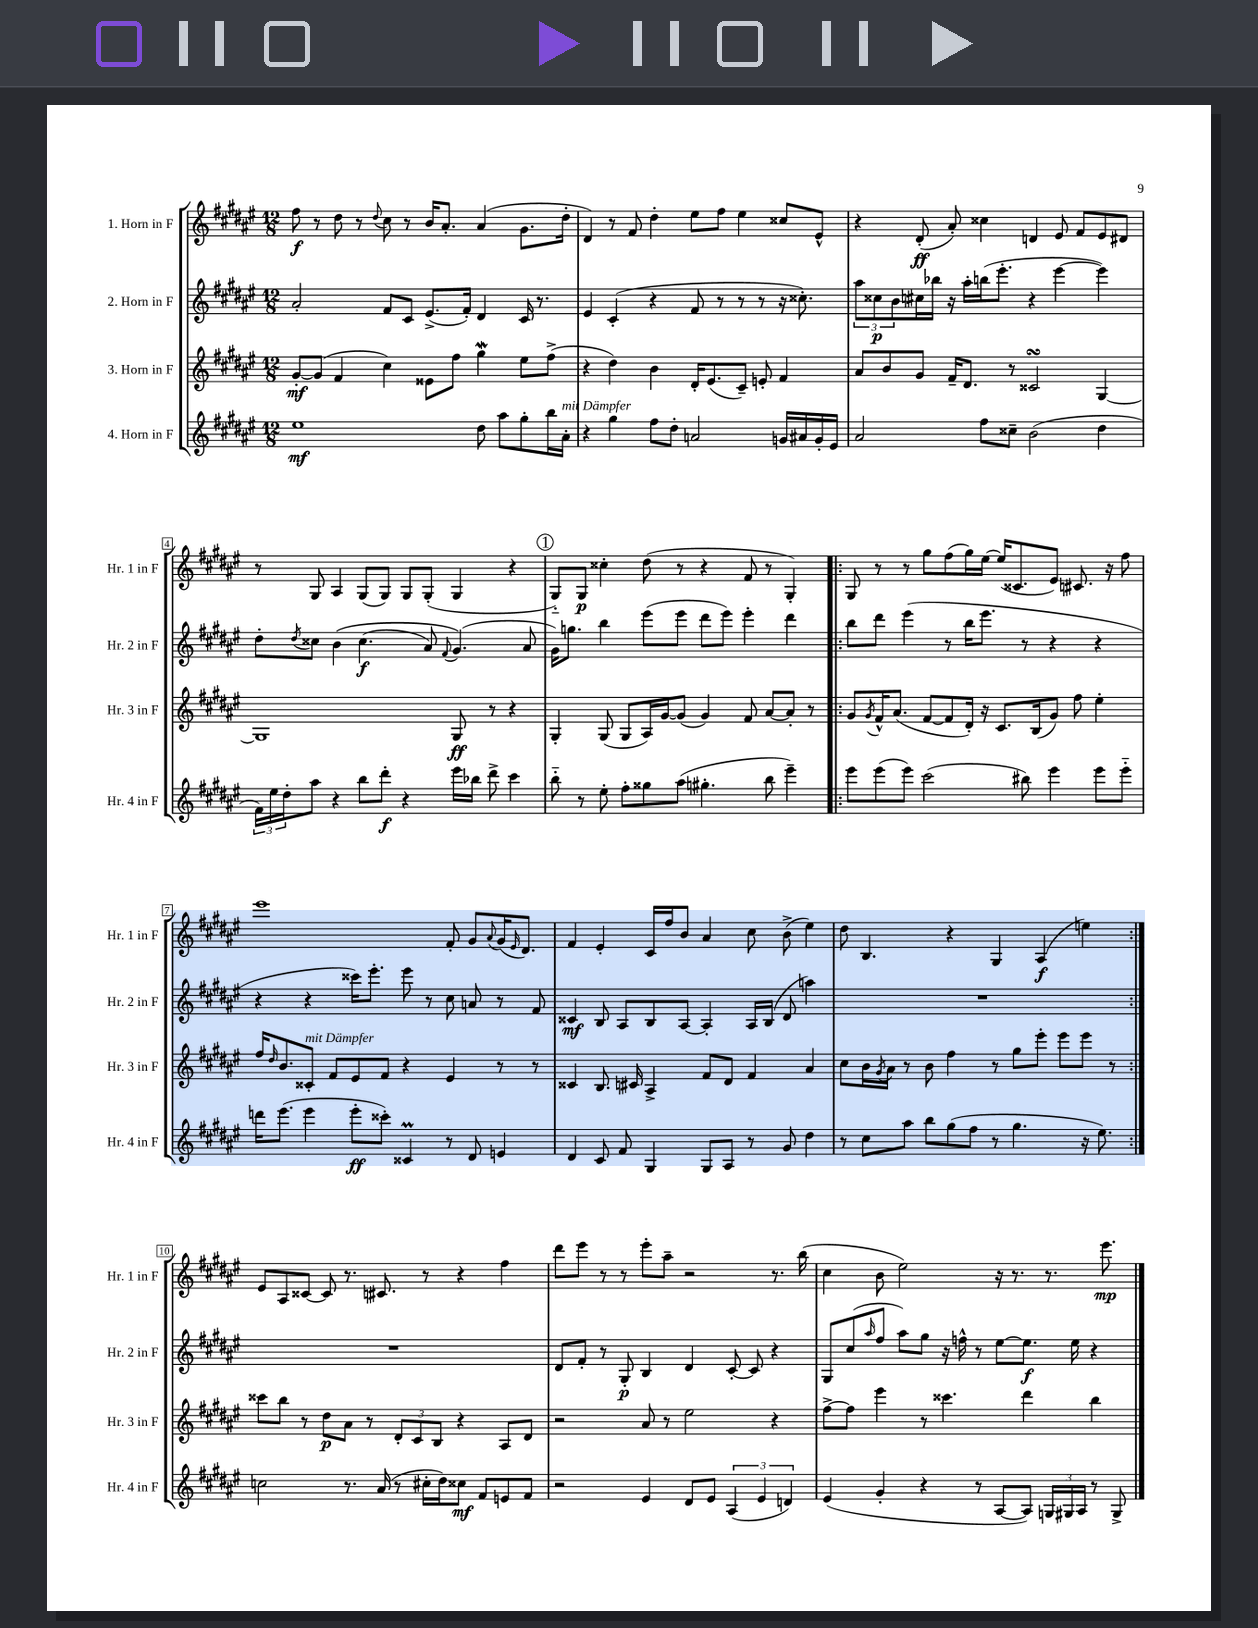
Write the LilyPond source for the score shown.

<<
\new StaffGroup <<
\new Staff = "s0" \with { instrumentName = "1. Horn in F" shortInstrumentName = "Hr. 1 in F" } {
    \clef treble \key fis \major \numericTimeSignature \time 12/8
    fis''8\f r8 dis''8 r8 \appoggiatura { dis''8 } cis''8 r8 b'16 ais'8.-. ais'4( gis'8. dis''16-. |
    dis'4) r8 fis'8 dis''4-. eis''8 fis''8 eis''4 cisis''8 eis'8-^ |
    r4 dis'8-.\ff( ais'8-.) cisis''4 d'4 eis'8 fis'8 eis'8 dis'8 |
    r8 gis8 ais4 gis8( gis8) gis8 gis8-.( gis4 r4 |
    \mark \markup { \circle "1" } gis8-_) gis8\p cisis''4-. dis''8( r8 r4 fis'8 r8 gis4-.) |
    \repeat volta 2 { gis8 r8 r8 gis''8 fis''8( gis''16) eis''16~ eis''16( cisis'8. eis'8) cis'8. r16 fis''8 |
    eis'''1 fis'8-. gis'8 \appoggiatura { ais'8 } gis'16( \grace { eis'16 } dis'8.) |
    fis'4 eis'4-. cis'16 fis''16 b'8 ais'4 cis''8 b'8->( eis''4) |
    dis''8 b4. r4 gis4 ais4\f( e''4) | }
    eis'8 ais8 cisis'8~ cisis'8 r8. cis'8. r8 r4 fis''4 |
    dis'''8 eis'''8 r8 r8 eis'''8-. ais''8-- r2 r8. b''16( |
    cis''4 b'8 eis''2) r16 r8. r8. eis'''8.\mp \bar "|." |
}
\new Staff = "s1" \with { instrumentName = "2. Horn in F" shortInstrumentName = "Hr. 2 in F" } {
    \clef treble \key fis \major \numericTimeSignature \time 12/8
    ais'2-. fis'8 cis'8 eis'8.->( fis'16-.) dis'4 cis'16 r8. |
    eis'4 cis'4-.( r4 fis'8 r8 r8 r8 r16 cisis''8.-.) |
    \tuplet 3/2 { ais''8 cisis''8\p b'8 } cis''16 bes''16 r16 ais''16-. b''16( eis'''8.-. r4 eis'''4~ eis'''4) |
    dis''8-. \acciaccatura { dis''8 } cisis''8 b'4\( cisis''4.\f( ais'8) \appoggiatura { fis'8 } gis'4.(\) ais'8 |
    \mark \markup { \circle "1" } gis'16) g''8. b''4 eis'''8( eis'''8 dis'''8 eis'''8) eis'''4-. dis'''4 |
    \repeat volta 2 { b''8 dis'''8 eis'''4( r8 b''16 eis'''8. r8 r4 r4 |
    r4 r4 cisis'''16) eis'''8.-. eis'''8 r8 cis''8 a'8 r8 fis'8 |
    cisis'4\mf b8 ais8 b8 ais8~ ais4-. ais16 b16( dis'8 a''4) |
    R1. | }
    R1. |
    dis'8 fis'8-. r8 gis8-.\p b4 dis'4 cis'8~-. cis'8 r4 |
    gis8 cis''8( \grace { ais''16 } fis''8 ais''8) gis''8 r16 f''16-^ r8 eis''8~ eis''8.\f eis''16 r4 \bar "|." |
}
\new Staff = "s2" \with { instrumentName = "3. Horn in F" shortInstrumentName = "Hr. 3 in F" } {
    \clef treble \key fis \major \numericTimeSignature \time 12/8
    gis'8~-.\mf gis'8( fis'4 cis''4) eisis'8 fis''8 gis''4\mordent eis''8 fis''8->( |
    r4 dis''4) b'4 dis'16-. eis'8.( cis'8--) e'8-. fis'4 |
    ais'8 b'8 gis'8 fis'16-- dis'8. r8 cisis'2\turn gis4~ |
    gis1 gis8\ff r8 r4 |
    \mark \markup { \circle "1" } gis4-. gis8( gis8 ais16) gis'16~ gis'8( gis'4) fis'8 ais'8~ ais'8-. r8 |
    \repeat volta 2 { gis'8 \acciaccatura { gis'8 } fis'16-^ ais'8.( fis'8~ fis'8 dis'16-.) r16 cis'8. b16( gis'8) fis''8 eis''4-. |
    fis''16 \grace { dis''16 } b'8. cisis'8-.^\markup { \italic "mit Dämpfer" } fis'8 eis'8 fis'8 r4 eis'4 r8 r8 |
    cisis'4 b8. cis'16 ais4-> fis'8 dis'8 fis'4 ais'4 |
    cis''8 b'16 \acciaccatura { gis'8 } ais'16 r8 b'8 fis''4 r8 gis''8 eis'''8-. eis'''8 eis'''8 r8 | }
    cisis'''8 b''8 r8 dis''8\p ais'8 r8 \tuplet 3/2 { dis'8-. cis'8 b8 } r4 ais8 dis'8 |
    r2 ais'8 r8 eis''2 r4 |
    fis''8~-> fis''8 eis'''4 r8 cisis'''4. dis'''4 b''4 \bar "|." |
}
\new Staff = "s3" \with { instrumentName = "4. Horn in F" shortInstrumentName = "Hr. 4 in F" } {
    \clef treble \key fis \major \numericTimeSignature \time 12/8
    eis''1\mf dis''8 ais''8 gis''8-. b''16 ais'16-.^\markup { \italic "mit Dämpfer" } |
    r4 gis''4 fis''8 dis''8-. a'2 g'16 ais'16 g'16-. eis'16 |
    ais'2 fis''8 cisis''8-- b'2( dis''4 |
    \tuplet 3/2 { fis'16) eis''16 dis''16-. } ais''8 r4 b''8 dis'''8-.\f r4 eis'''16 bes''16 dis'''8-> cis'''4 |
    \mark \markup { \circle "1" } b''8-_ r8 eis''8-. fis''8-. gisis''8 ais''8( gis''4.-. b''8 eis'''4--) |
    \repeat volta 2 { eis'''8 eis'''8( eis'''8) cis'''2( bis''8) eis'''4 eis'''8 eis'''8-_ |
    d'''16 eis'''8.( eis'''4 eis'''8-.\ff cisis'''8-.) cisis'4\prall r8 dis'8 e'4 |
    dis'4 cis'8 fis'8 gis4 gis8 ais8 r8 gis'8 dis''4 |
    r8 cis''8 ais''8 b''8 gis''8( fis''8 r8 gis''4. r16 eis''8.) | }
    c''2 r8. ais'16( r8 cis''16-. dis''16) cisis''8\mf fis'8 e'8 fis'8 |
    r2 eis'4 dis'8 eis'8 \tuplet 3/2 { ais4( eis'4 d'4) } |
    eis'4( gis'4-. r4 r8 ais8~ ais8) \tuplet 3/2 { g16 gis16 ais16 } r8 gis8-> \bar "|." |
}
>>
>>
\layout { \context { \Score \override BarNumber.stencil = #(make-stencil-boxer 0.1 0.3 ly:text-interface::print) } }
